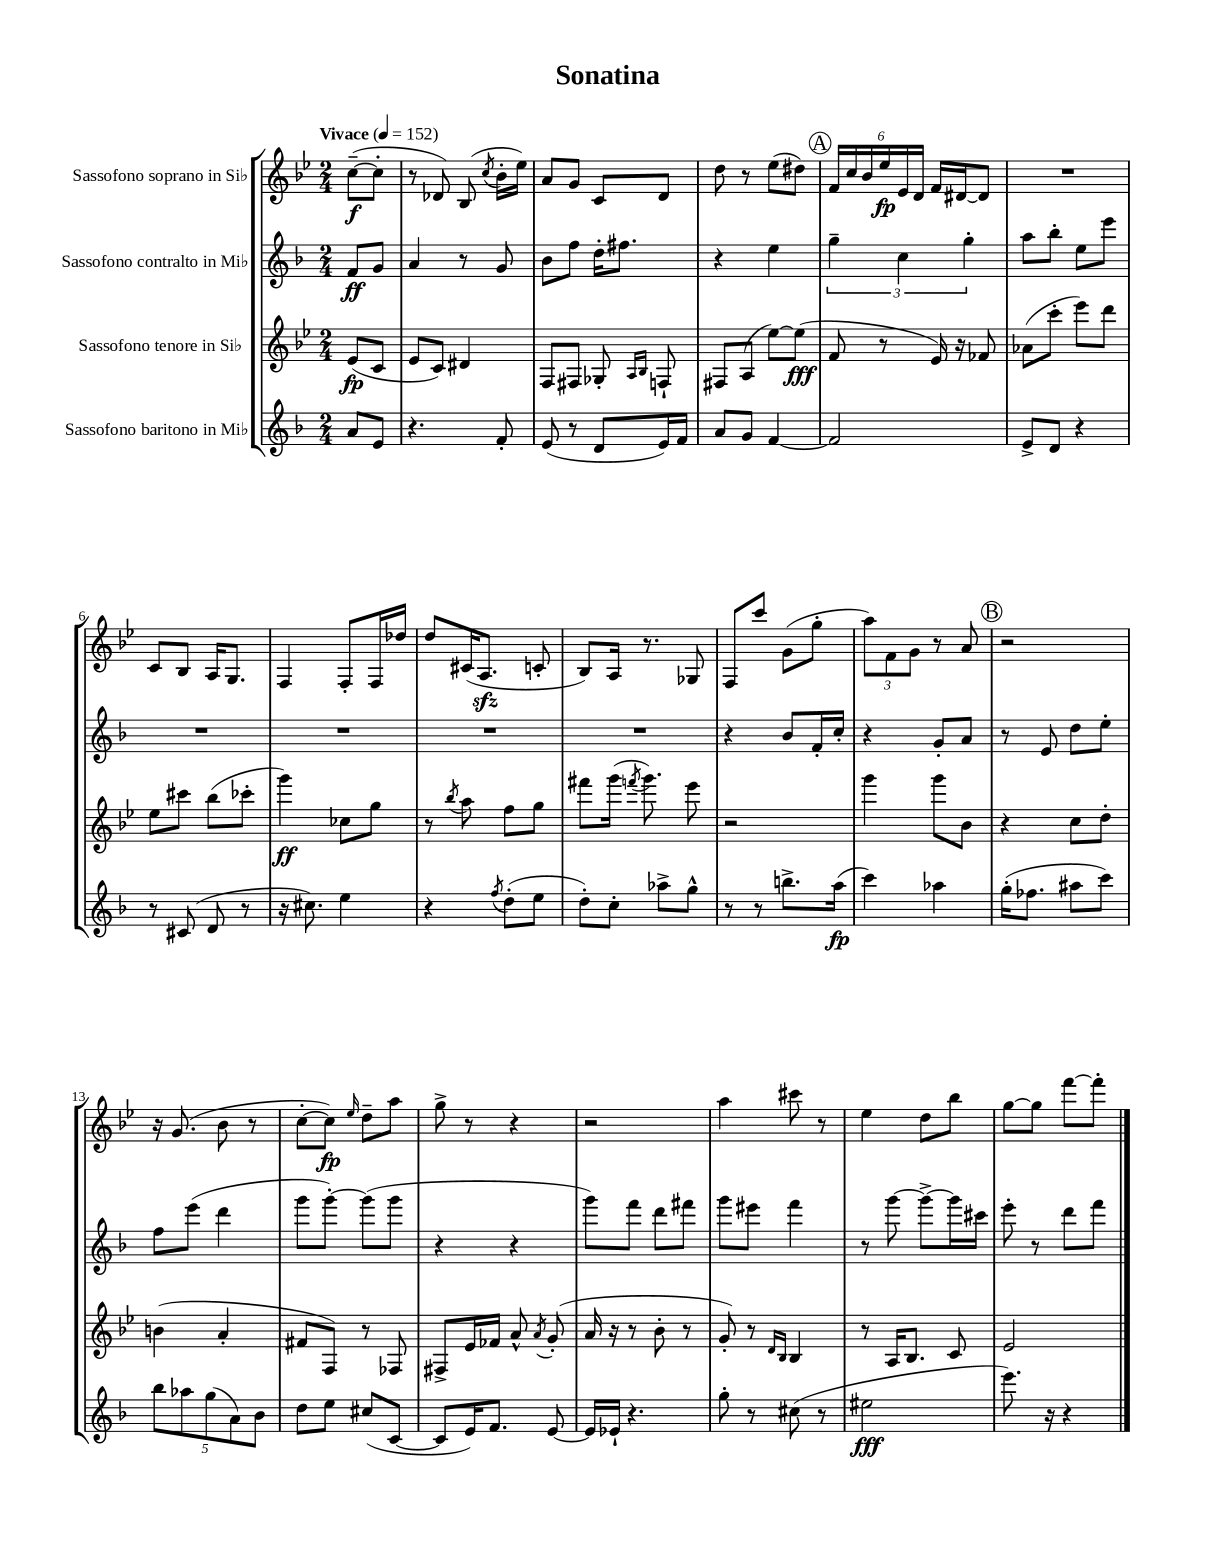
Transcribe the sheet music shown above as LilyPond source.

\header { title = "Sonatina" }
<<
\new StaffGroup <<
\new Staff = "s0" \with { instrumentName = "Sassofono soprano in Sib" } {
    \clef treble \key bes \major \numericTimeSignature \time 2/4 \partial 4 \tempo "Vivace" 4 = 152
    \autoBeamOff c''8[~--\f( c''8]-. |
    r8 des'8) bes8( \acciaccatura { c''8 } bes'16[-. ees''16]) |
    a'8[ g'8] c'8[ d'8] |
    d''8 r8 ees''8[( dis''8]) |
    \mark \markup { \circle "A" } \tuplet 6/4 { f'16[ c''16 bes'16 ees''16\fp ees'16 d'16] } f'16[ dis'16~ dis'8] |
    R2 |
    c'8[ bes8] a16[ g8.] |
    f4 f8[-. f16 des''16] |
    d''8[ cis'16( a8.]\sfz c'8-. |
    bes8[) a16] r8. ges8 |
    f8[ c'''8] g'8[( g''8]-. |
    \tuplet 3/2 { a''8[) f'8 g'8] } r8 a'8 |
    \mark \markup { \circle "B" } r2 |
    r16 g'8.( bes'8 r8 |
    c''8[~-. c''8]\fp) \grace { ees''16 } d''8[-- a''8] |
    g''8-> r8 r4 |
    r2 |
    a''4 cis'''8 r8 |
    ees''4 d''8[ bes''8] |
    g''8[~ g''8] f'''8[~ f'''8]-. \bar "|." |
}
\new Staff = "s1" \with { instrumentName = "Sassofono contralto in Mib" } {
    \clef treble \key f \major \numericTimeSignature \time 2/4 \partial 4
    \autoBeamOff f'8[\ff g'8] |
    a'4 r8 g'8 |
    bes'8[ f''8] d''16[-. fis''8.] |
    r4 e''4 |
    \mark \markup { \circle "A" } \tuplet 3/2 { g''4-- c''4 g''4-. } |
    a''8[ bes''8]-. e''8[ e'''8] |
    R2 |
    R2 |
    R2 |
    R2 |
    r4 bes'8[ f'16-. c''16]-. |
    r4 g'8[-. a'8] |
    \mark \markup { \circle "B" } r8 e'8 d''8[ e''8]-. |
    f''8[ e'''8]( d'''4 |
    g'''8[ g'''8]~-.) g'''8[( g'''8] |
    r4 r4 |
    g'''8[) f'''8] d'''8[ fis'''8] |
    g'''8[ eis'''8] f'''4 |
    r8 g'''8~ g'''8[~-> g'''16 cis'''16] |
    e'''8-. r8 d'''8[ f'''8] \bar "|." |
}
\new Staff = "s2" \with { instrumentName = "Sassofono tenore in Sib" } {
    \clef treble \key bes \major \numericTimeSignature \time 2/4 \partial 4
    \autoBeamOff ees'8[\fp( c'8] |
    ees'8[ c'8]) dis'4 |
    f8[ fis8] ges8-. \grace { a16[ bes16] } f8-! |
    fis8[ a8]( ees''8[~) ees''8]\fff( |
    \mark \markup { \circle "A" } f'8 r8 ees'16) r16 fes'8 |
    aes'8[( c'''8]-. ees'''8[) d'''8] |
    ees''8[ cis'''8] bes''8[( ces'''8]-. |
    g'''4\ff) ces''8[ g''8] |
    r8 \acciaccatura { bes''8 } a''8 f''8[ g''8] |
    fis'''8[ g'''16]( \acciaccatura { f'''8 } g'''8.) ees'''8 |
    r2 |
    g'''4 g'''8[ bes'8] |
    \mark \markup { \circle "B" } r4 c''8[ d''8]-. |
    b'4( a'4-. |
    fis'8[ f8]) r8 fes8 |
    fis8[-> ees'16 fes'16] a'8-^ \acciaccatura { a'8 } g'8-.( |
    a'16 r16 r8 bes'8-. r8 |
    g'8-.) r8 \grace { d'16[ bes16] } bes4 |
    r8 a16[ bes8.] c'8 |
    ees'2 \bar "|." |
}
\new Staff = "s3" \with { instrumentName = "Sassofono baritono in Mib" } {
    \clef treble \key f \major \numericTimeSignature \time 2/4 \partial 4
    \autoBeamOff a'8[ e'8] |
    r4. f'8-. |
    e'8( r8 d'8[ e'16) f'16] |
    a'8[ g'8] f'4~ |
    \mark \markup { \circle "A" } f'2 |
    e'8[-> d'8] r4 |
    r8 cis'8( d'8 r8 |
    r16 cis''8.) e''4 |
    r4 \acciaccatura { f''8 } d''8[-.( e''8] |
    d''8[-.) c''8]-. aes''8[-> g''8]-^ |
    r8 r8 b''8.[-> a''16]\fp( |
    c'''4) aes''4 |
    \mark \markup { \circle "B" } g''16[-.( fes''8.] ais''8[ c'''8]) |
    \tuplet 5/4 { bes''8[ aes''8 g''8( a'8) bes'8] } |
    d''8[ e''8] cis''8[( c'8]~ |
    c'8[ e'16) f'8.] e'8~ |
    e'16[ ees'16]-! r4. |
    g''8-. r8 cis''8( r8 |
    eis''2\fff |
    e'''8.) r16 r4 \bar "|." |
}
>>
>>
